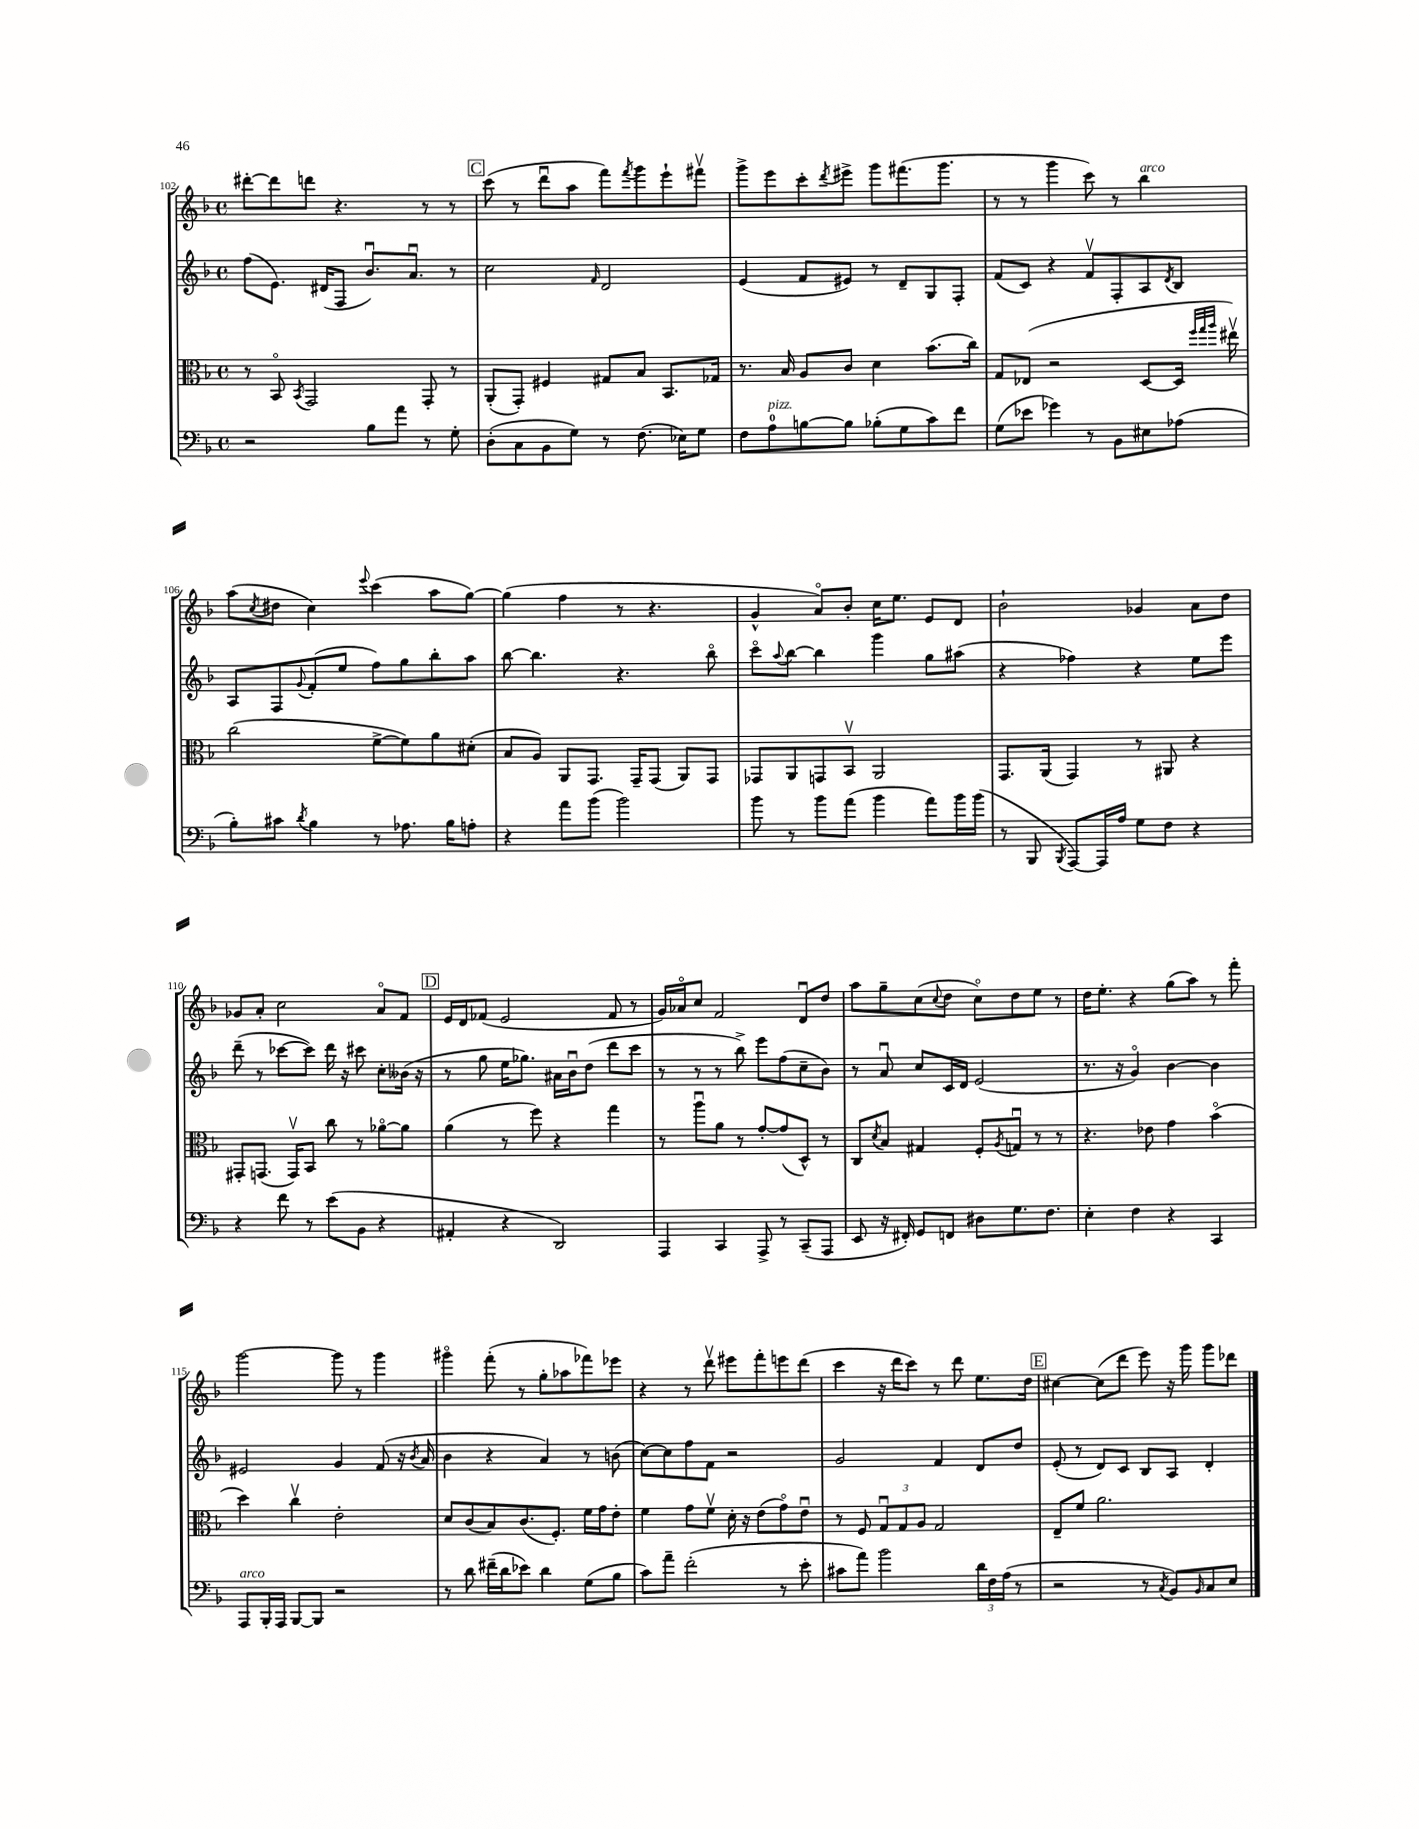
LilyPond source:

<<
\new StaffGroup <<
\new Staff = "s0" {
    \clef treble \key f \major \defaultTimeSignature \time 4/4
    dis'''8~-. dis'''8 d'''8 r4. r8 r8 |
    \mark \markup { \box "C" } c'''8( r8 d'''8\downbow a''8 f'''8) \acciaccatura { f'''8 } g'''8 e'''8-! fis'''8\upbow |
    g'''8-> e'''8 c'''8-. \acciaccatura { d'''8 } eis'''8-> g'''8 fis'''8.( g'''8. |
    r8 r8 g'''4 c'''8) r8 bes''4^\markup { \italic "arco" } |
    a''8( \acciaccatura { c''8 } dis''8 c''4) \appoggiatura { e'''8 } c'''4( a''8 g''8~) |
    g''4( f''4 r8 r4. |
    g'4-^ a'8\flageolet) bes'8-. c''16 e''8. e'8 d'8 |
    bes'2-! ges'4 a'8 d''8 |
    ges'8 a'8-. c''2 a'8\flageolet f'8 |
    \mark \markup { \box "D" } e'16 d'16 fes'8( e'2 fes'8 r8 |
    g'16) aes'16\flageolet c''8 f'2 d'8\downbow d''8 |
    a''8 g''8-- c''8( \appoggiatura { c''8 } d''8 c''8\flageolet) d''8 e''8 r8 |
    d''16 e''8.-. r4 g''8( a''8) r8 f'''8-. |
    g'''2~ g'''8 r8 g'''4 |
    gis'''4\flageolet f'''8-.( r8 g''8-. aes''8 fes'''8) ees'''8 |
    r4 r8 d'''8\upbow eis'''8 f'''8-. e'''8 d'''8( |
    c'''4 r16 d'''16 c'''8) r8 d'''8 e''8. d''16 |
    \mark \markup { \box "E" } cis''4~ cis''8( d'''8 e'''8) r16 g'''16 g'''8 des'''8 \bar "|." |
}
\new Staff = "s1" {
    \clef treble \key f \major \defaultTimeSignature \time 4/4
    f''8( e'8.) dis'16( f8 bes'8.\downbow) a'8.\downbow r8 |
    \mark \markup { \box "C" } c''2 \grace { f'16 } d'2 |
    e'4( f'8 eis'8) r8 d'8-- g8 f8-. |
    f'8( c'8) r4 f'8\upbow f8-. a8 \acciaccatura { d'8 } bes8 |
    a8 f8 \appoggiatura { g'8 } f'8-.( e''8 f''8) g''8 bes''8-. a''8 |
    bes''8~ bes''4. r4. bes''8\flageolet |
    c'''8\flageolet \appoggiatura { a''8 } bes''8~ bes''4 g'''4 g''8 ais''8( |
    r4 fes''4) r4 e''8 e'''8 |
    d'''8--( r8 ces'''8~ ces'''8) d'''16 r16 cis'''8 c''8-. beses'16( r16 |
    \mark \markup { \box "D" } r8 g''8 e''16 ges''8.) ais'16 bes'16\downbow d''8( d'''8 c'''8 |
    r8 r8 r8 bes''8->) e'''8 f''8( c''8-- bes'8) |
    r8 a'8\downbow c''8 c'16 d'16 e'2( |
    r8. r16 g'4\flageolet) bes'4~ bes'4 |
    eis'2 g'4 f'8( r16 \acciaccatura { bes'8 } a'16 |
    bes'4 r4 a'4) r8 b'8( |
    c''8~) c''8 f''8 f'8 r2 |
    g'2 f'4 d'8 d''8 |
    \mark \markup { \box "E" } e'8-.( r8 d'8) c'8 bes8 a8 d'4-. \bar "|." |
}
\new Staff = "s2" {
    \clef alto \key f \major \defaultTimeSignature \time 4/4
    r8 bes,8\flageolet \acciaccatura { bes,8 } g,2 g,8-. r8 |
    \mark \markup { \box "C" } a,8-.( g,8-.) fis4 gis8 bes8 bes,8. ges16 |
    r8. bes16 a8 c'8 d'4 bes'8.( c''16) |
    g8 ees8( r2 d8~ d16 \grace { f''32 g''32 a''32 } eis''16\upbow) |
    c''2( f'8~-> f'8) a'8 dis'8-.( |
    bes8 a8) a,8 g,8. g,16-- g,8( a,8) g,8 |
    ges,8 a,8 g,8 bes,8\upbow a,2 |
    g,8. a,16( g,4) r8 ais,8 r4 |
    gis,8-. g,8.( g,16\upbow) bes,8 c''8 r8 aes'8~\flageolet aes'8 |
    \mark \markup { \box "D" } a'4( r8 f''8) r4 g''4 |
    r8 a''8\downbow a'8 r8 g'8~-. g'8( d8-^) r8 |
    c8 \acciaccatura { d'8 } bes8 gis4 f8-. \acciaccatura { a8 } g8\downbow r8 r8 |
    r4. ees'8 g'4 bes'4\flageolet( |
    d''4) c''4\upbow e'2-. |
    d'8 c'8( bes8) c'8.( f8.-.) f'16 g'16 e'8-. |
    f'4 g'8 f'8\upbow d'16-. r16 e'8( g'8\flageolet) e'8\downbow |
    r8 f8 \tuplet 3/2 { g8\downbow g8 a8 } g2 |
    \mark \markup { \box "E" } e8-- f'8 a'2. \bar "|." |
}
\new Staff = "s3" {
    \clef bass \key f \major \defaultTimeSignature \time 4/4
    r2 bes8 a'8 r8 g8-. |
    \mark \markup { \box "C" } d8-.( c8 bes,8 g8) r8 f8.( ees16) g8 |
    f8 a8-0^\markup { \italic "pizz." } b8~ b8 bes8-.( g8 c'8) f'8 |
    g8( ees'8 ges'4) r8 bes,8 eis8 aes8( |
    bes8-.) cis'8 \acciaccatura { d'8 } bes4 r8 aes8. bes16 a8-. |
    r4 a'8 bes'8( bes'2) |
    bes'8 r8 bes'8 a'8( bes'4 a'8) bes'16 bes'16( |
    r8 bes,,8 \acciaccatura { bes,,8 } a,,8~) a,,16 a16 g8 f8 r4 |
    r4 f'8 r8 e'8( bes,8 r4 |
    \mark \markup { \box "D" } ais,4-. r4 d,2) |
    a,,4 c,4 a,,8-> r8 c,8--( a,,8 |
    e,8 r16 fis,16-.) g,8 f,8 dis8 g8. f8. |
    e4-. f4 r4 c,4 |
    a,,8^\markup { \italic "arco" } bes,,16-. a,,16 bes,,8~ bes,,8 r2 |
    r8 d'8 fis'16--( d'16 ees'8) d'4 g8( bes8 |
    c'8) a'8-- f'2-.( r8 e'8-. |
    cis'8 a'8) bes'2 \tuplet 3/2 { d'16 f16 a16( } r8 |
    \mark \markup { \box "E" } r2 r8 \acciaccatura { c8 } bes,8) \grace { bes,16 } c8 e8 \bar "|." |
}
>>
>>
\layout { \context { \Score currentBarNumber = #102 } }
